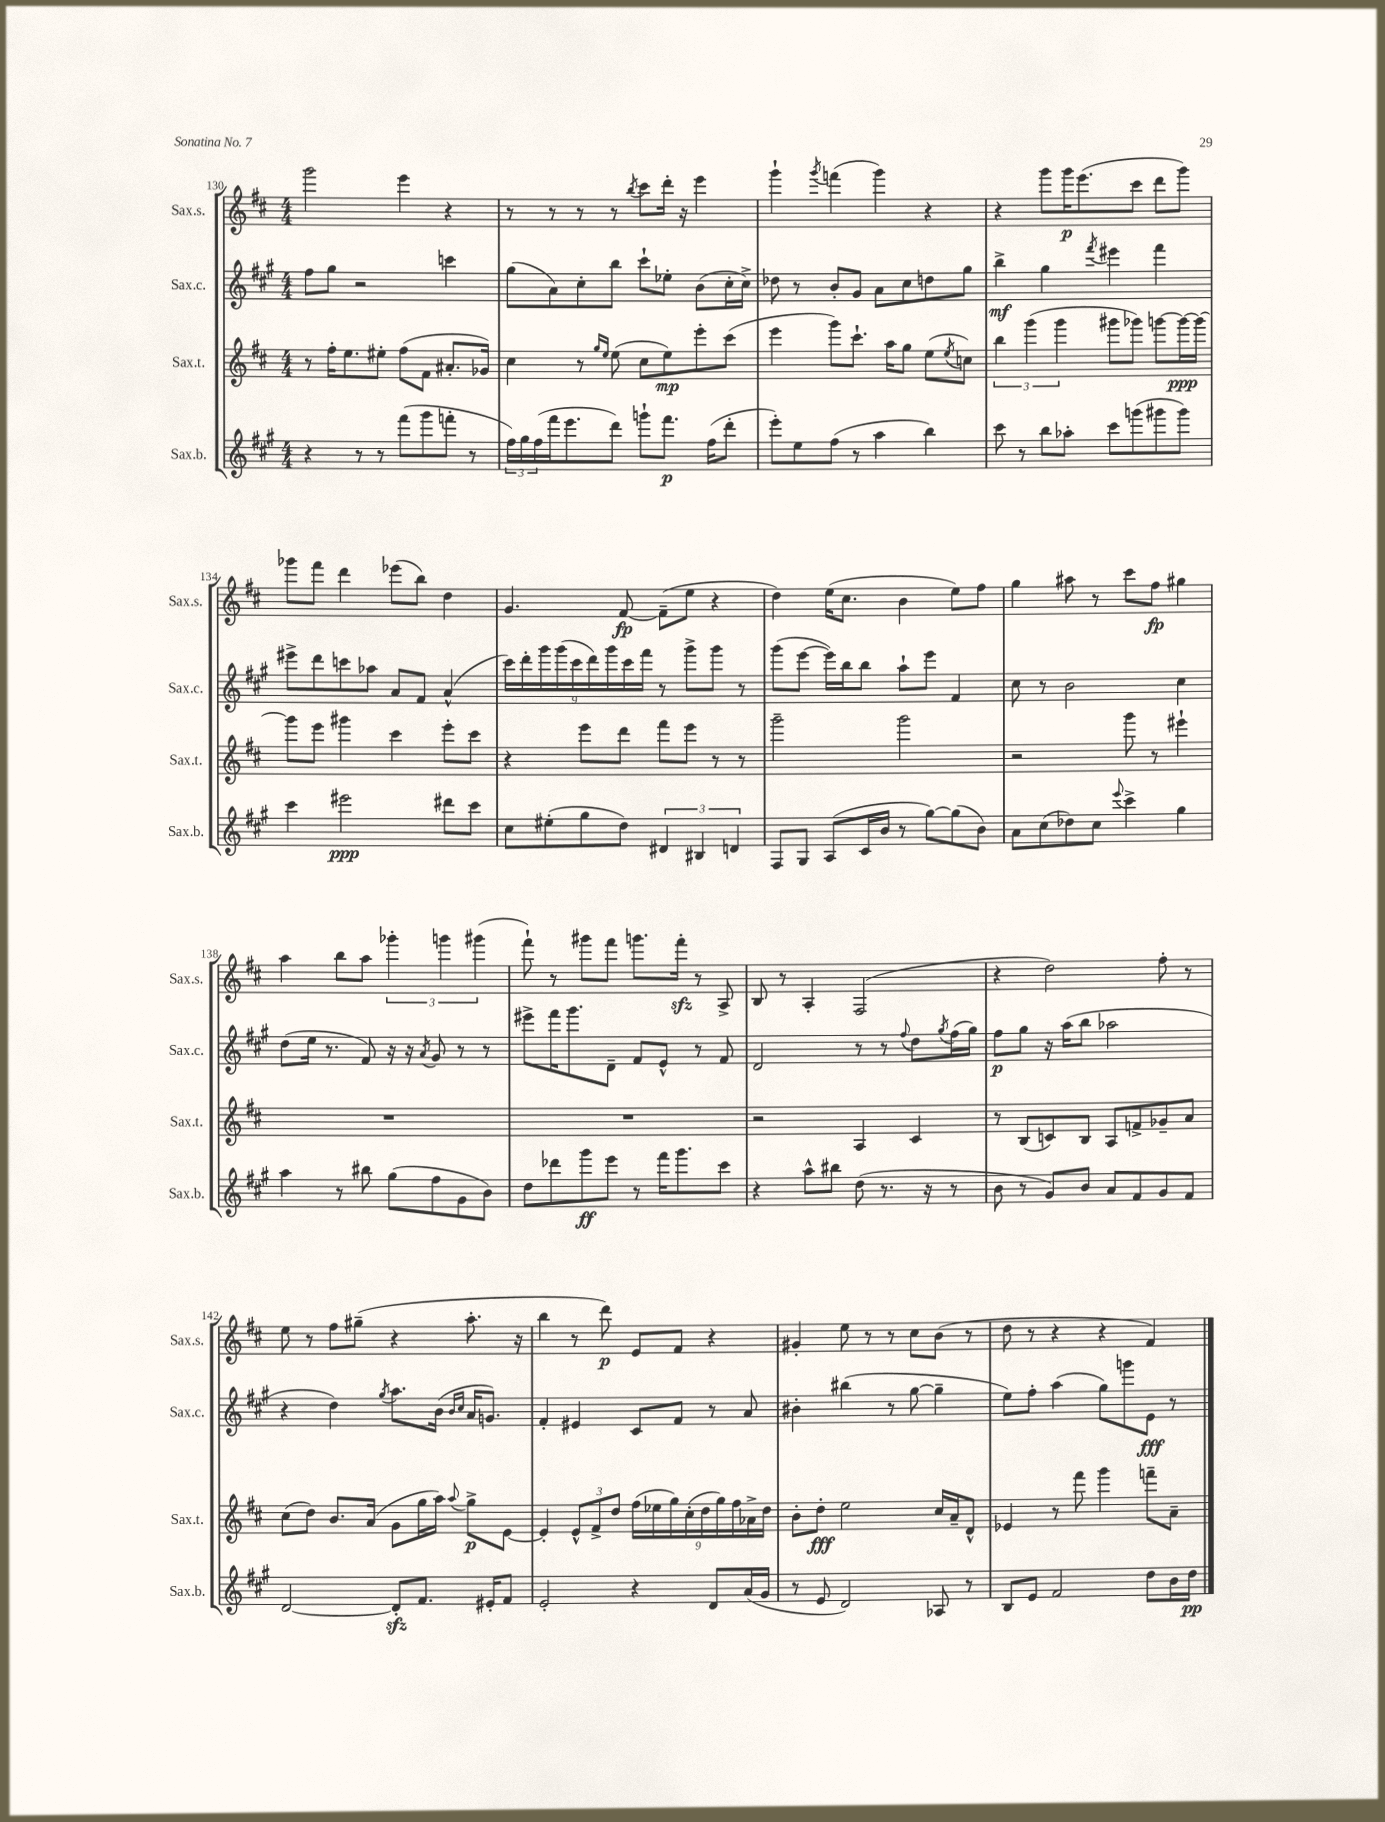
<<
\new StaffGroup <<
\new Staff = "s0" \with { instrumentName = "Sax.s." shortInstrumentName = "Sax.s." } {
    \clef treble \key d \major \numericTimeSignature \time 4/4
    g'''2 e'''4 r4 |
    r8 r8 r8 r8 \acciaccatura { b''8 } cis'''8 d'''16-. r16 e'''4 |
    g'''4-! \acciaccatura { g'''8 } f'''4( g'''4) r4 |
    r4 g'''8 g'''16\p e'''8.( cis'''8 d'''8 g'''8) |
    ges'''8 fis'''8 d'''4 ees'''8( b''8) d''4 |
    g'4. fis'8~\fp fis'8--( e''8 r4 |
    d''4) e''16( cis''8. b'4 e''8) fis''8 |
    g''4 ais''8 r8 cis'''8 fis''8\fp gis''4 |
    a''4 b''8 a''8 \tuplet 3/2 { ges'''4-. g'''4 gis'''4( } |
    fis'''8-!) r8 gis'''8 fis'''8 g'''8. fis'''16-.\sfz r8 a8-> |
    b8 r8 a4-. fis2( |
    r4 d''2) fis''8-. r8 |
    e''8 r8 fis''8 gis''8--( r4 a''8.-. r16 |
    b''4 r8 d'''8\p) e'8 fis'8 r4 |
    gis'4-. e''8 r8 r8 cis''8 b'8( r8 |
    d''8 r8 r4 r4 fis'4) \bar "|." |
}
\new Staff = "s1" \with { instrumentName = "Sax.c." shortInstrumentName = "Sax.c." } {
    \clef treble \key a \major \numericTimeSignature \time 4/4
    fis''8 gis''8 r2 c'''4 |
    gis''8( a'8) cis''8-. b''8 cis'''8-! ees''8-. b'8( cis''16-. cis''16->) |
    des''8 r8 b'8-. gis'8 a'8 cis''8 d''8 gis''8 |
    b''4->\mf gis''4 \acciaccatura { fis'''8 } eis'''4 fis'''4 |
    eis'''8-> d'''8 c'''8 aes''8 a'8 fis'8 a'4-^( |
    \tuplet 9/8 { cis'''16) d'''16-. gis'''16 gis'''16( cis'''16 d'''16) gis'''16 cis'''16 fis'''16 } r8 gis'''8-> gis'''8 r8 |
    gis'''8( e'''8~ e'''16) b''16 b''8 a''8-! e'''8 fis'4 |
    cis''8 r8 b'2 cis''4 |
    d''8( e''16 r8. fis'8) r16 r16 \acciaccatura { a'8 } gis'8 r8 r8 |
    eis'''8-> fis'''16 gis'''8. d'8-- fis'8 e'8-^ r8 fis'8 |
    d'2 r8 r8 \appoggiatura { fis''8 } d''8 \acciaccatura { gis''8 } fis''16( gis''16) |
    fis''8\p gis''8 r16 a''16( b''8 aes''2 |
    r4 d''4) \acciaccatura { gis''8 } a''8. b'16( \grace { b'16 cis''16 } a'16 g'8.) |
    fis'4-. eis'4 cis'8 fis'8 r8 a'8 |
    bis'4-. bis''4( r8 gis''8~ gis''4-- |
    e''8) fis''8-. a''4( gis''8) g'''8 e'8\fff r8 \bar "|." |
}
\new Staff = "s2" \with { instrumentName = "Sax.t." shortInstrumentName = "Sax.t." } {
    \clef treble \key d \major \numericTimeSignature \time 4/4
    r8 fis''16-. e''8. eis''8-. fis''8( fis'8 ais'8.-. ges'16) |
    cis''4 r8 \grace { g''16 e''16 } e''8( cis''8 e''8\mp) e'''8-. cis'''8( |
    e'''4 g'''8) cis'''8.-! a''16 g''8 e''8( \acciaccatura { e''8 } c''8) |
    \tuplet 3/2 { b''4 g'''4( g'''4 } gis'''8 ges'''8) g'''8~ g'''16~\ppp g'''16~ |
    g'''8 e'''8 gis'''4 cis'''4 e'''8-. cis'''8 |
    r4 e'''8 d'''8 fis'''8 e'''8 r8 r8 |
    g'''2-- g'''2 |
    r2 g'''8 r8 eis'''4-! |
    R1 |
    R1 |
    r2 a4 cis'4 |
    r8 b8( c'8) b8 a8 f'8-> ges'8-- a'8 |
    cis''8( d''8) b'8. a'16( g'8 g''16 a''16) \appoggiatura { a''8 } g''8->\p e'8~ |
    e'4-. \tuplet 3/2 { e'8-^ fis'8-> d''8 } \tuplet 9/8 { fis''16( ees''16 g''16) cis''16-.( d''16 g''16) fis''16 aes'16-> d''16 } |
    b'8-. d''8-.\fff e''2 cis''16 a'16-- d'8-^ |
    ees'4 r8 fis'''8 g'''4 f'''8-- a'8-- \bar "|." |
}
\new Staff = "s3" \with { instrumentName = "Sax.b." shortInstrumentName = "Sax.b." } {
    \clef treble \key a \major \numericTimeSignature \time 4/4
    r4 r8 r8 fis'''8( gis'''8 f'''8-. r8 |
    \tuplet 3/2 { fis''16) gis''16 fis''16( } fis'''16 e'''8. d'''8) g'''8-! fis'''8.\p fis''16( d'''8-. |
    e'''8-.) e''8 fis''8( r8 a''4 b''4) |
    cis'''8 r8 b''8 aes''8-. cis'''8 g'''8( gis'''8 gis'''8) |
    cis'''4 eis'''2\ppp dis'''8 cis'''8 |
    cis''8 eis''8-.( gis''8 d''8) \tuplet 3/2 { dis'4 bis4 d'4 } |
    fis8 gis8 a8( cis'16 b'16 r8 gis''8~) gis''8( b'8) |
    a'8 cis''8( des''8) cis''8 \appoggiatura { e'''8 } cis'''4-> gis''4 |
    a''4 r8 bis''8 gis''8( fis''8 gis'8 b'8) |
    d''8 des'''8 gis'''8\ff e'''8 r8 fis'''16 gis'''8. cis'''8 |
    r4 a''8-^ bis''8 d''8( r8. r16 r8 |
    b'8 r8 gis'8) b'8 a'8 fis'8 gis'8 fis'8 |
    d'2~ d'8-.\sfz fis'8. eis'16-. fis'8 |
    e'2-. r4 d'8 a'16( gis'16 |
    r8 e'8 d'2) aes8 r8 |
    b8 e'8 fis'2 d''8 b'16 d''16\pp \bar "|." |
}
>>
>>
\layout { \context { \Score currentBarNumber = #130 } }
